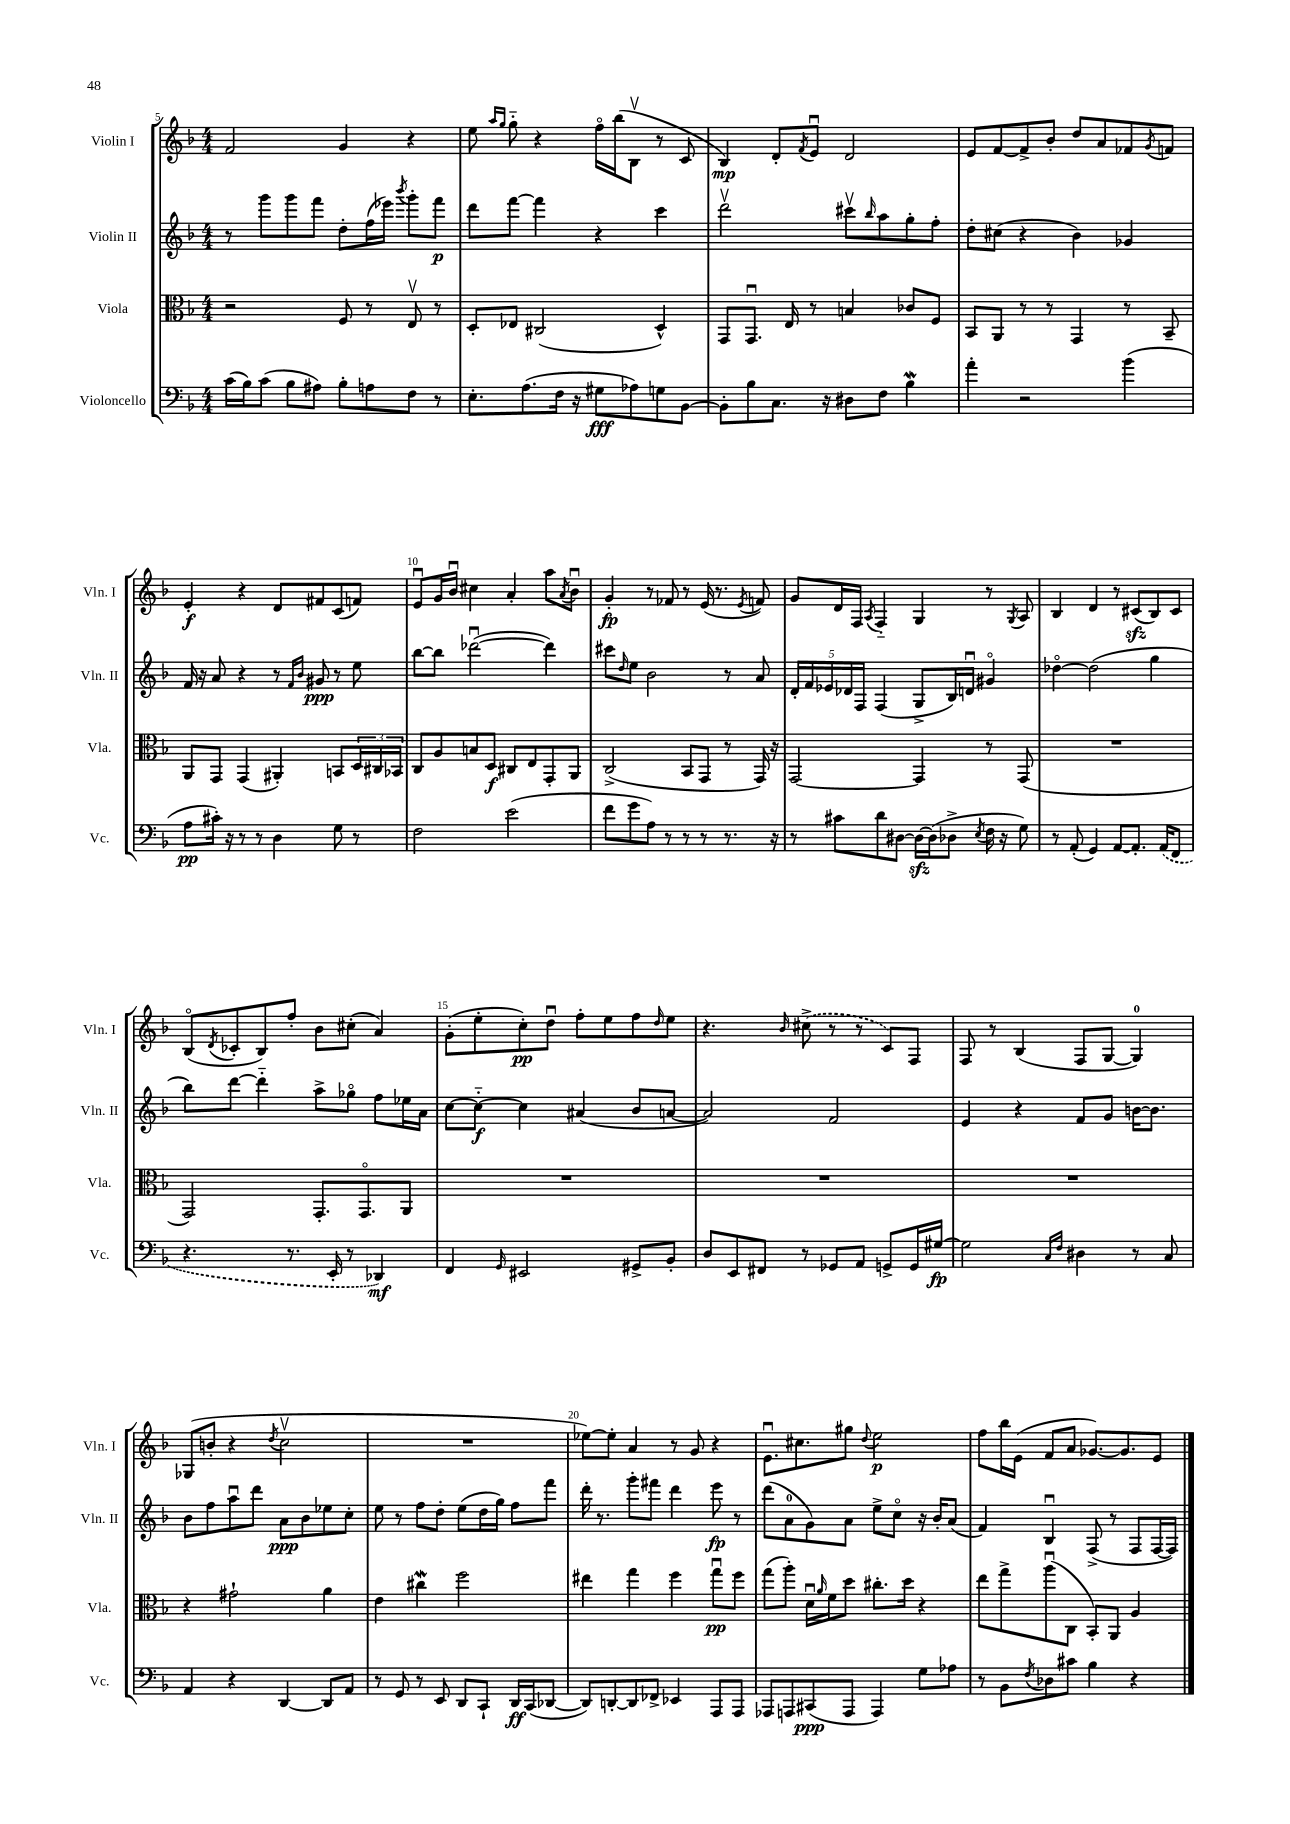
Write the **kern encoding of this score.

**kern	**kern	**kern	**kern
*staff4	*staff3	*staff2	*staff1
*clefF4	*clefC3	*clefG2	*clefG2
*k[b-]	*k[b-]	*k[b-]	*k[b-]
*M4/4	*M4/4	*M4/4	*M4/4
(16c	2r	8r	2f
16B-)	.	.	.
(8c	.	8ggg	.
8B-	.	8ggg	.
8A#)	.	8fff	.
8B-'	8F	8dd'	4g
8A	8r	(16ff	.
.	.	16eee-)	.
.	.	8qbbb-	.
8F	8Ev	8ggg'	4r
8r	8r	8fff	.
=	=	=	=
8.E'	8D'	8ddd	8ee
.	.	.	16qqaa
.	.	.	16qqgg
.	8E-	[8fff	8gg'~
(8.A	.	.	.
.	(2C#	4fff]	4r
16F	.	.	.
16r	.	.	.
8G#	.	4r	16ffo
.	.	.	(16bb-
8A-)	.	.	8B-v
8G	4D^^)	4ccc	8r
[8BB-	.	.	8c
=	=	=	=
8BB-']	8GG	2dddv	4B-)
8B-	8.GGu	.	.
8.C	.	.	8d'
.	16E	.	.
.	.	.	8qf
.	8r	.	8eu
16r	.	.	.
8D#	4B	8ccc#v	2d
.	.	16qqbb-	.
8F	.	8aa	.
4B-	8c-	8gg'	.
.	8F	8ff'	.
=	=	=	=
4a'	8BB-	8dd'	8e
.	8AA	(8cc#	[8f
2r	8r	4r	8f^]
.	8r	.	8b-'
.	4GG	4b-)	8dd
.	.	.	8a
(4b-	8r	4g-	8f-
.	.	.	8qg
.	8BB-~	.	8f
=	=	=	=
8A	8AA	16f	4e'
.	.	16r	.
16c#')	8GG	8a	.
16r	.	.	.
8r	(4GG	4r	4r
8r	.	.	.
4D	4AA#')	8r	8d
.	.	16qqf	.
.	.	16qqb-	.
.	.	8g#	8f#
8G	8BB	8r	(8c
8r	24D	8ee	8f)
.	24C#	.	.
.	24BB-	.	.
=	=	=	=
2F	8C	[8bb-	8eu
.	8A	8bb-]	16g
.	.	.	16b-u
.	8B	([2ddd-u	4cc#
.	8D	.	.
(2e	8C#	.	4a'
.	8E	.	.
.	8GG'	4ddd-])	8aa
.	.	.	8qa
.	8AA	.	8b-u
=	=	=	=
8f	(2C^	8ccc#	4g'
.	.	16qqdd	.
8g	.	8ee	.
8A)	.	2b-	8r
8r	.	.	8f-
8r	8BB-	.	8r
8r	8GG	.	(16e
.	.	.	8.r
8.r	8r	8r	.
.	.	.	8qe
.	16GG)	8a	8f)
16r	16r	.	.
=	=	=	=
8r	[2GG	20d'	8g
.	.	20f	.
.	.	20e-	.
8c#	.	.	16d
.	.	20d-	.
.	.	.	16F
.	.	20F	.
.	.	.	8qA
8d	.	(4F	4F'~
[8D#	.	.	.
16D#_	4GG]	8G^	4G
(16D#]	.	.	.
8D-^	.	16B-)	.
.	.	16du	.
8qE	.	.	.
16F	8r	4g#o	8r
16r	.	.	.
.	.	.	8qG
8G)	(8GG	.	8A
=	=	=	=
8r	1r	[4dd-o	4B-
(8AA'	.	.	.
4GG)	.	(2dd-]	4d
[8AA	.	.	8r
8.AA']	.	.	(8c#
.	.	4gg	8B-)
(16AA	.	.	.
8FF	.	.	8c#
=	=	=	=
4.r	2GG)	8bb-)	(8B-o
.	.	.	8qd
.	.	[8ddd	8c-'
.	.	4ddd'~]	8B-)
8.r	.	.	8ff'
.	8.GG'	8aa^	8b-
16EE'	.	.	.
8r	.	8gg-o	(8cc#'
.	8.GGo	.	.
4DD-)	.	8ff	4a)
.	8AA	16ee-	.
.	.	16a	.
=	=	=	=
4FF	1r	[8cc	(8g'
.	.	8cc'~_	8ee'
16qqGG	.	.	.
2EE#	.	4cc]	8cc')
.	.	.	8ddu
.	.	(4a#	8ff'
.	.	.	8ee
8GG#^	.	8b-	8ff
.	.	.	16qqdd
8BB-'	.	[8a	8ee
=	=	=	=
8D	1r	2a])	4.r
8EE	.	.	.
8FF#	.	.	.
.	.	.	16qqb-
8r	.	.	(8cc#^
8GG-	.	2f	8r
8AA	.	.	8r
8GG^	.	.	8c)
16GG	.	.	8F
[16G#	.	.	.
=	=	=	=
2G#]	1r	4e	8F
.	.	.	8r
.	.	4r	(4B-
16qqC	.	.	.
16qqF	.	.	.
4D#	.	8f	8F
.	.	8g	[8G
8r	.	[16b	4G])
.	.	8.b]	.
8C	.	.	.
=	=	=	=
4AA	4r	8b-	(8G-
.	.	8ff	8b'
4r	2g#`	8aau	4r
.	.	8ddd	.
.	.	.	8qdd
[4DD	.	8a	2ccv
.	.	8b-	.
8DD]	4a	8ee-	.
8AA	.	8cc'	.
=	=	=	=
8r	4e	8ee	1r
8GG	.	8r	.
8r	4cc#	8ff	.
8EE	.	8dd'	.
8DD	2ff	(8ee	.
8CC`	.	16dd	.
.	.	16gg)	.
16DD	.	8ff	.
(16CC	.	.	.
[8DD-	.	8fff	.
=	=	=	=
8DD-])	4ee#	16ddd'	[8ee-)
.	.	8.r	.
[8DD'	.	.	8ee-']
8DD]	4gg	8ggg'	4a
8FF-^	.	8fff#	.
4EE-	4ff	4ddd	8r
.	.	.	8g
8AAA	8ggu	8eee	4r
8AAA	8ff	8r	.
=	=	=	=
8AAA-	(8gg	(8ddd	8.eu
8AAA	8aa')	8a	.
.	.	.	8.cc#
(8CC#	16du	8g)	.
.	16qqa	.	.
.	16f	.	.
8AAA	8dd	8a	8gg#
.	.	.	8qqdd
4AAA)	8.cc#'	8ee^	2ee
.	.	8cco	.
.	16dd	.	.
8G	4r	16r	.
.	.	16b-'	.
8A-	.	(8a	.
=	=	=	=
8r	8ee	4f)	8ff
8BB-	8gg^	.	16bb-
.	.	.	(16e
8qF	.	.	.
8D-	(8aau	4B-u	8f
8c#	8C	.	8a
4B-	8BB-')	(8F^	[8.g-)
.	8AA	8r	.
.	.	.	8.g-]
4r	4A	8F	.
.	.	[16F	8e
.	.	16F])	.
==	==	==	==
*-	*-	*-	*-
